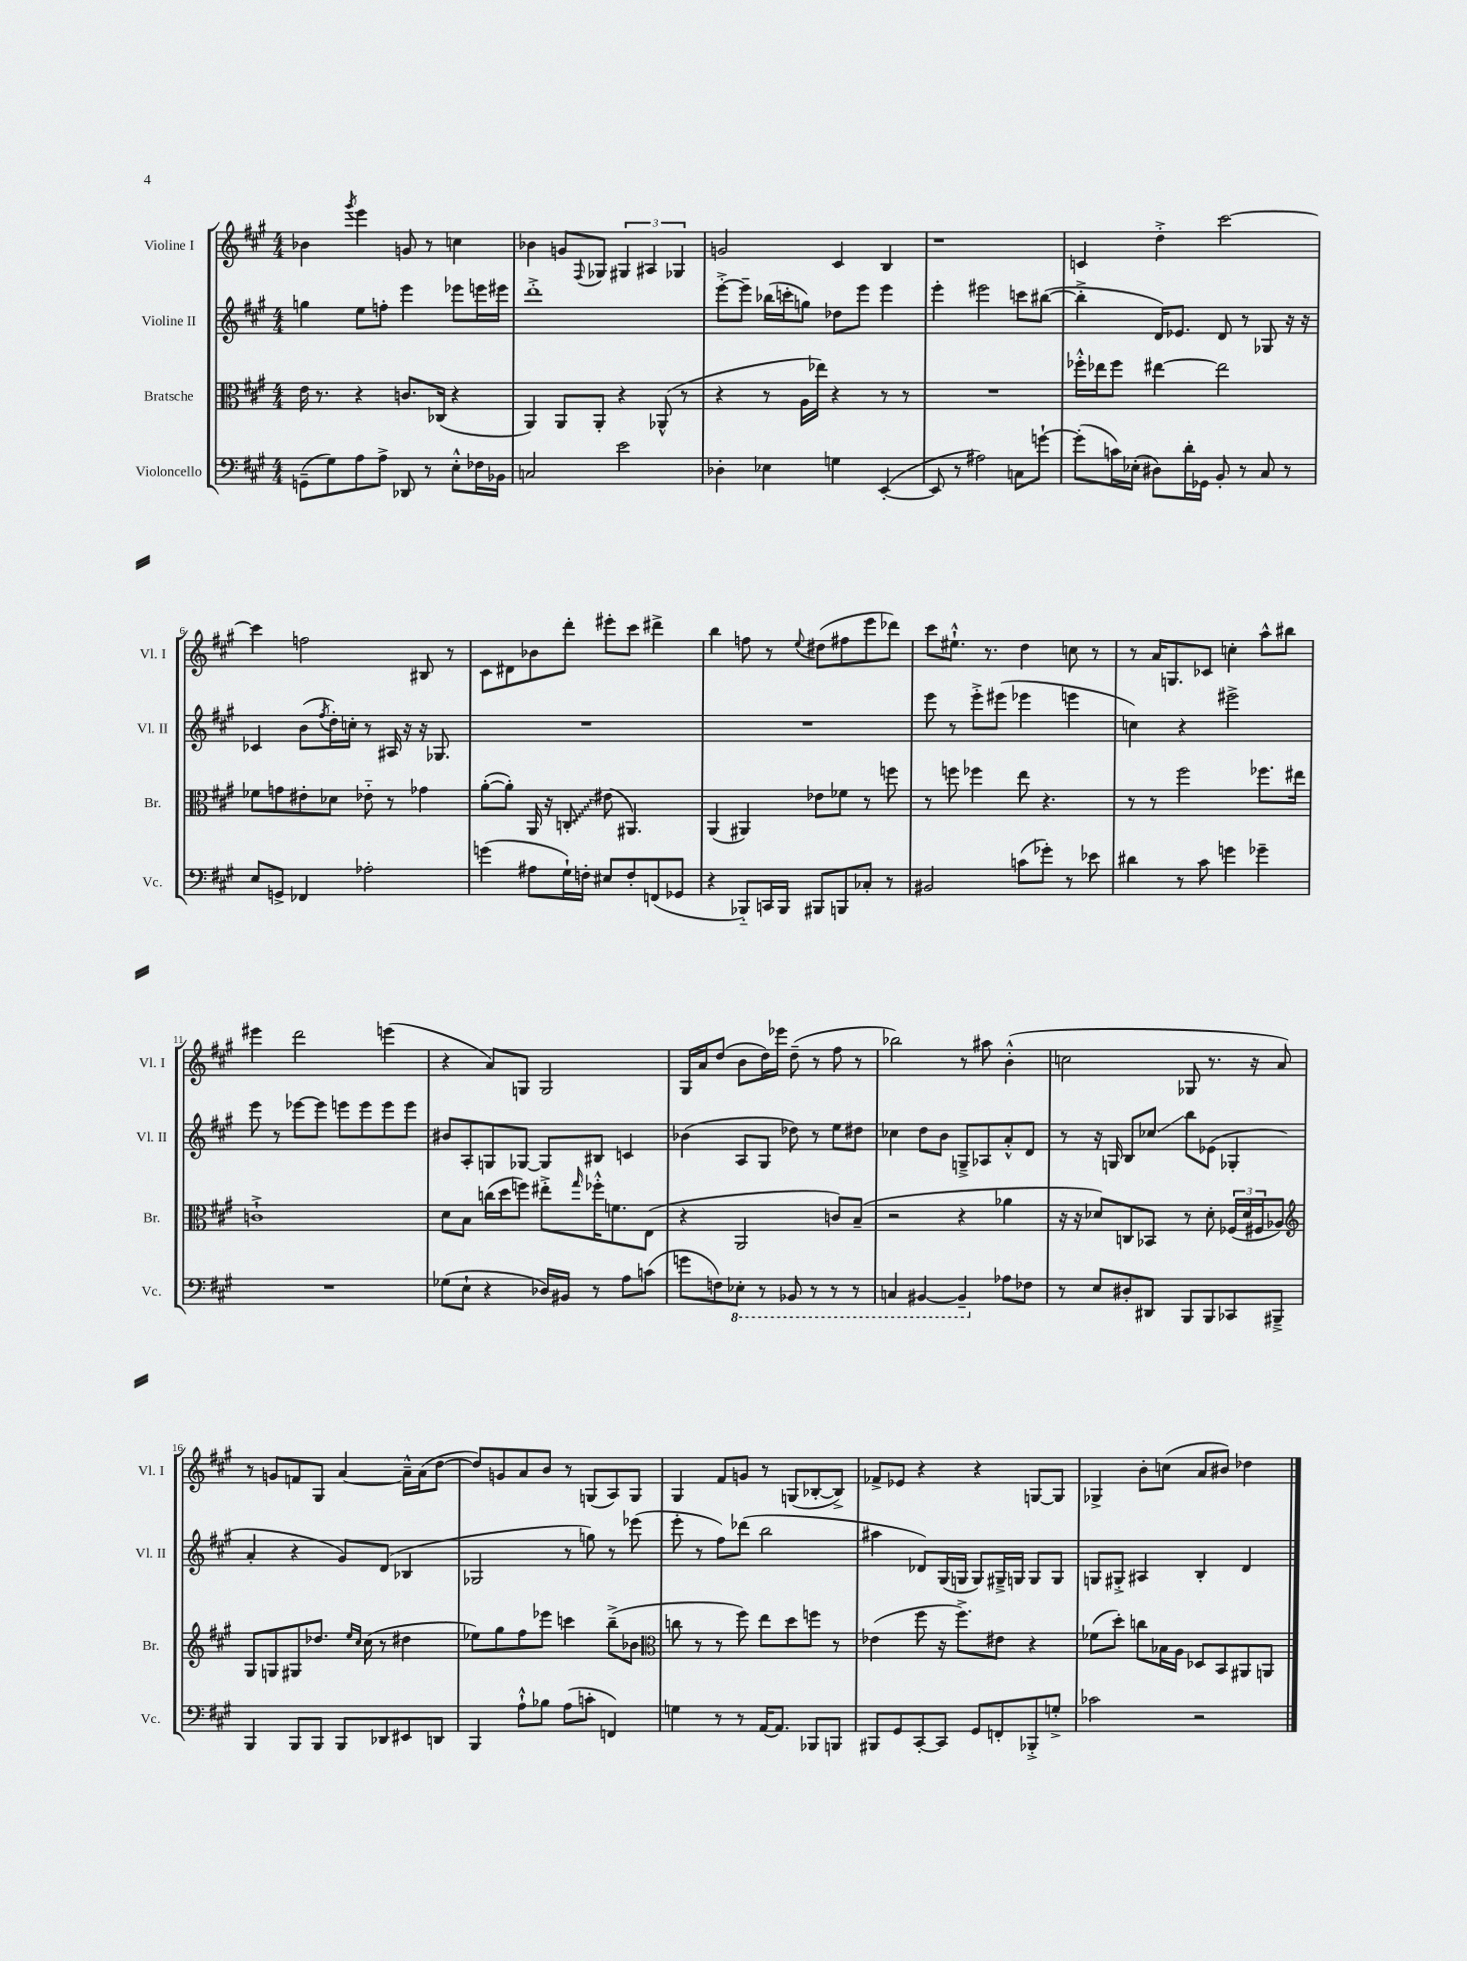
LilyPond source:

<<
\new StaffGroup <<
\new Staff = "s0" \with { instrumentName = "Violine I" shortInstrumentName = "Vl. I" } {
    \clef treble \key a \major \numericTimeSignature \time 4/4
    bes'4 \acciaccatura { gis'''8 } e'''4 g'8 r8 c''4 |
    bes'4 g'8 \appoggiatura { fis8 } ges8 \tuplet 3/2 { gis4 ais4 ges4 } |
    g'2 cis'4 b4 |
    r1 |
    c'4 d''4-.-> cis'''2~ |
    cis'''4 f''2 bis8 r8 |
    cis'8 dis'8 bes'8 d'''8-. eis'''8-. cis'''8 dis'''4-> |
    b''4 f''8 r8 \appoggiatura { e''8 } dis''8( fis''8 e'''8 des'''8) |
    cis'''8 eis''8.-!-^ r8. d''4 c''8 r8 |
    r8 a'16 g8. ces'8 c''4-. a''8-^ bis''8 |
    eis'''4 d'''2 e'''4( |
    r4 a'8) g8 g2 |
    gis16 a'16 d''8( b'8 d''16) ees'''16 d''8--( r8 fis''8 r8 |
    bes''2) r8 ais''8 b'4-.-^( |
    c''2 ges8 r8. r16 a'8) |
    r8 g'8 f'8 gis8 a'4~ a'16---^ a'16( d''8~ |
    d''8) g'8 a'8 b'8 r8 g8( a8) g8 |
    gis4 fis'8 g'8 r8 g8( bes8~-. bes8->) |
    fes'8-> ees'8 r4 r4 g8~ g8 |
    ges4-> b'8-. c''8( a'8 bis'8) des''4 \bar "|." |
}
\new Staff = "s1" \with { instrumentName = "Violine II" shortInstrumentName = "Vl. II" } {
    \clef treble \key a \major \numericTimeSignature \time 4/4
    g''4 e''8 f''8-. e'''4 ees'''8 e'''16 eis'''16 |
    d'''1-.-> |
    e'''8~-.-> e'''8-- bes''16( c'''16-. g''8) des''8 e'''8 e'''4 |
    e'''4-. eis'''2 c'''8 bis''8~( |
    bis''4-.-> d'16) ees'8. d'8 r8 ges8 r16 r16 |
    ces'4 b'8( \acciaccatura { fis''8 } d''16-.) c''16-. r8 ais16 r16 r16 ges8. |
    R1 |
    R1 |
    e'''8 r8 e'''8-.-> eis'''8( ees'''4 e'''4 |
    c''4) r4 eis'''2-> |
    e'''8 r8 ees'''8~ ees'''8 e'''8 e'''8 e'''8 e'''8 |
    bis'8 a8-. g8 ges8~ ges8 bis8 c'4 |
    bes'4( a8 gis8 des''8) r8 e''8 dis''8 |
    ces''4 d''8 b'8 g8---> aes8 a'8-.-^ d'8 |
    r8 r16 g16 b8 ces''8\glissando b''8 ees'8( ges4-. |
    a'4-. r4 gis'8) d'8( bes4 |
    ges2 r8 g''8) r8 ees'''8( |
    e'''8-. r8 fis''8) des'''8( b''2 |
    ais''4 des'8) gis16( g16 g8) gis16---> g16 g8 g8 |
    g8 gis8-.-> ais4 b4-. d'4 \bar "|." |
}
\new Staff = "s2" \with { instrumentName = "Bratsche" shortInstrumentName = "Br." } {
    \clef alto \key a \major \numericTimeSignature \time 4/4
    e'16 r8. r4 c'8. ces16( r4 |
    a,4) a,8 a,8-. r4 aes,8-^( r8 |
    r4 r8 a16 ees''16) r4 r8 r8 |
    R1 |
    fes''16-.-^ ees''16 fes''8 eis''4~ eis''2 |
    fes'8 g'8 eis'8-. des'8 ees'8-_ r8 ges'4 |
    a'8~-.( a'8-.) a,16 r16 \once \override Glissando.style = #'zigzag c8-.\glissando eis'8( ais,4.) |
    a,4( ais,4) ees'8 fes'8 r8 f''8 |
    r8 f''8 fes''4 e''8 r4. |
    r8 r8 fis''2 fes''8. eis''16 |
    c'1-!-> |
    d'8 b8 c''16( d''16 f''8) eis''8-.-> \grace { gis''16 } fes''16-.-^ f'8. e8( |
    r4 a,2 c'8) b8--( |
    r2 r4 aes'4 |
    r16 r16 des'8) c8 bes,8 r8 des'8-. \tuplet 3/2 { fes16( des'16 fis16 } aes8) |
    \clef treble gis8 g8 gis8 des''8. \grace { e''16 cis''16 } cis''16( r8 dis''4 |
    ees''8) gis''8 fis''8 ees'''8 c'''4 b''8--->( bes'8 |
    \clef alto c''8 r8 r8 fis''8) e''8 d''8 f''8 r8 |
    ees'4( fis''8 r16 fis''8.->) eis'8 r4 |
    fes'8( d''8-.) c''8 bes16 a16 des8 b,8 ais,8 a,8 \bar "|." |
}
\new Staff = "s3" \with { instrumentName = "Violoncello" shortInstrumentName = "Vc." } {
    \clef bass \key a \major \numericTimeSignature \time 4/4
    g,8--( gis8) a8 a8-> des,8 r8 e8-.-^ fes16 bes,16 |
    c2 e'2 |
    des4-. ees4 g4 e,4~-.( |
    e,8 r8 ais2) c8 g'8~-! |
    g'8-.( c'16) ees16-.( dis8) d'16-. ges,16 b,8-. r8 cis8 r8 |
    e8 g,8-> fes,4 aes2-. |
    g'4( ais8 gis16-!) f16-. eis8 f8-. f,8( ges,8 |
    r4 bes,,8-_) c,16 bes,,16 bis,,8 b,,8 ces8-. r8 |
    bis,2 c'8( ges'8-.) r8 ees'8 |
    dis'4 r8 cis'8 g'4 ges'4-- |
    R1 |
    ges8( e8-! r4 des16) bis,16 r8 a8 c'8( |
    g'8 f8) \ottava #-1 ees,8-. r8 bes,,8 r8 r8 r8 |
    c,4 bis,,4~ bis,,4-- \ottava #0 aes8 fes8 |
    r8 e8 dis8-. dis,8 b,,8 b,,8 ces,8 bis,,8---> |
    b,,4 b,,8 b,,8 b,,8 des,8 eis,8 d,8 |
    b,,4 a8-!-^ bes8 a8( c'8-. f,4) |
    g4 r8 r8 a,16~ a,8. bes,,8 b,,8 |
    bis,,8 gis,8 cis,8~-. cis,8 gis,8 f,8-. bes,,8-.-> g8-.-> |
    ces'2 r2 \bar "|." |
}
>>
>>
